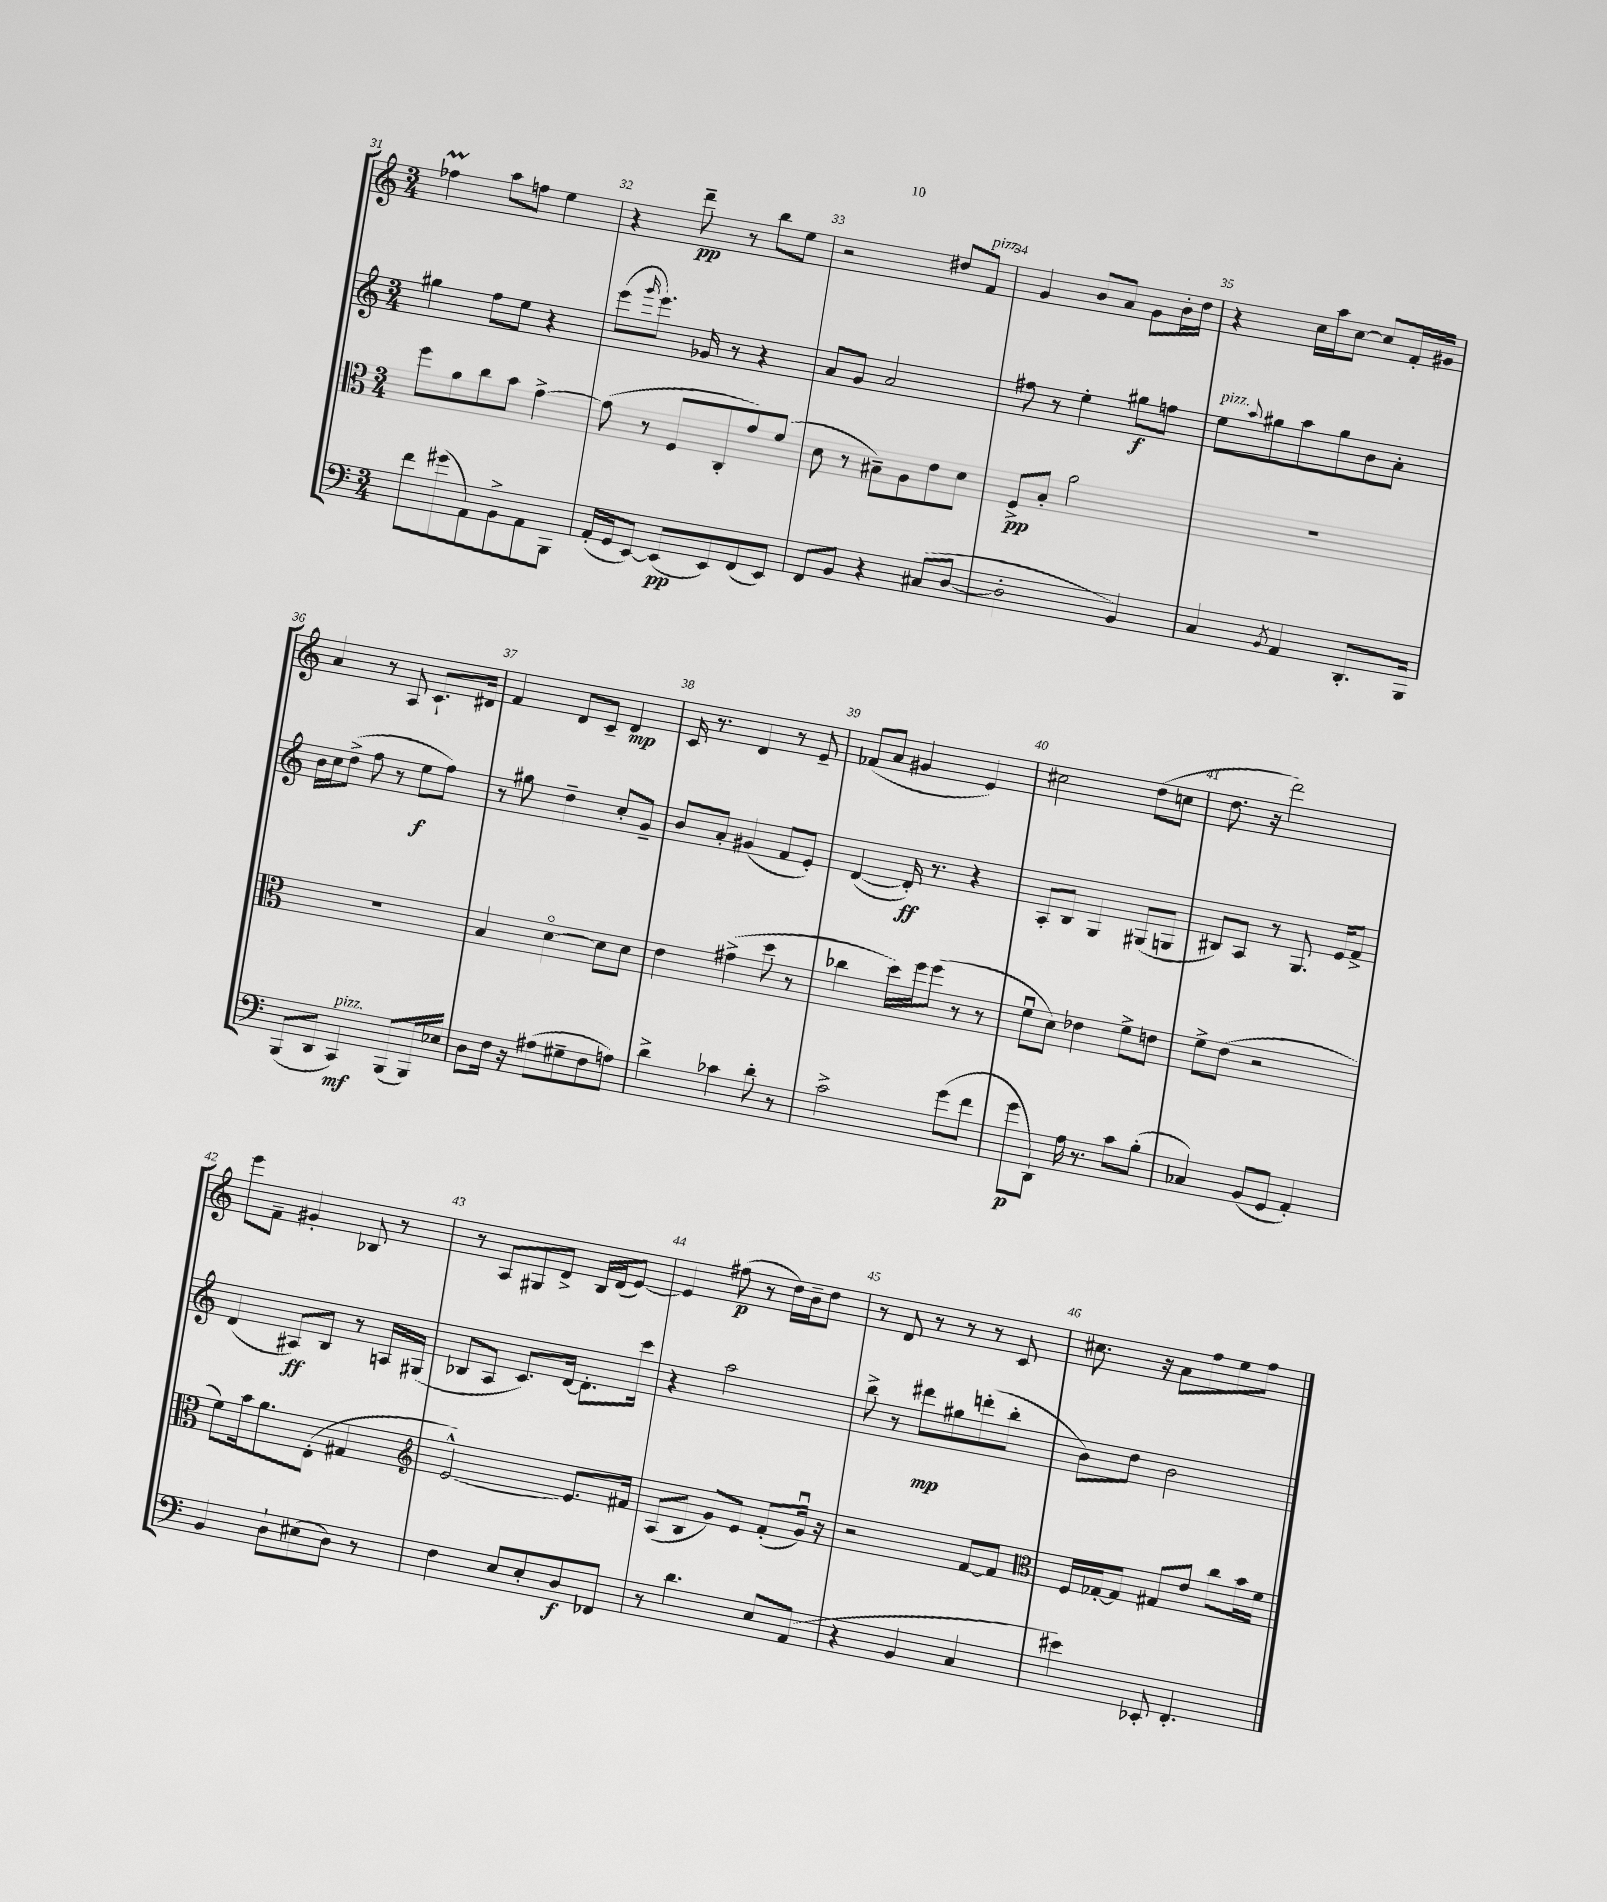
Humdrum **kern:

**kern	**kern	**kern	**kern
*staff4	*staff3	*staff2	*staff1
*clefF4	*clefC3	*clefG2	*clefG2
*k[]	*k[]	*k[]	*k[]
*M3/4	*M3/4	*M3/4	*M3/4
8f	8ff	4gg#	4ff-
(8g#	8a	.	.
8AA)	8cc	8ff	8aa
8BB^	8b	8ee	8ff
8AA	[4g^	4r	4ee
8BBB	.	.	.
=	=	=	=
(16AA'	(8g]	(8eee	4r
16GG	.	.	.
.	.	16qqggg	.
[8EE)	8r	8.eee)	.
(8EE]	8F	.	8ddd~
.	.	16g-	.
8EE)	8C'	8r	8r
(8FF	8g)	4r	8bb
8EE)	(8f	.	8ee
=	=	=	=
8FF	8d	8a	2r
8BB	8r	8g	.
4r	8B#~)	2a	.
.	8A	.	.
(8C#	8e	.	8dd#
[8D	8d	.	8f
=	=	=	=
2D']	8F^	8ff#	4g
.	8B'	8r	.
.	2a	4ee'	8b
.	.	.	8a
4BB)	.	8gg#	8g
.	.	8ff	16b'
.	.	.	16dd
=	=	=	=
4C	2.r	8ee	4r
.	.	8qqaa	.
.	.	8gg#	.
8qBB	.	.	.
4AA	.	8aa	16cc
.	.	.	16aa
.	.	8gg#	[8cc
8.DD'	.	8b	8cc]
.	.	8a'	16f'
16BBB	.	.	16g#
=	=	=	=
(8BBB	2.r	16b	4a
.	.	16cc	.
8DD	.	(8dd^	.
4CC)	.	8ff	8r
.	.	8r	8A
(8BBB	.	8ee	8.c`
16BBB)	.	8ff)	.
16E-	.	.	16d#
=	=	=	=
8D	4B	8r	4f
16F	.	8gg#	.
16r	.	.	.
(8A#	[4do	4dd~	8d
8G#~	.	.	8c~
8F	8d]	8cc'	4d
8A)	8d	8g~	.
=	=	=	=
4d^	4e	8b	16c
.	.	.	8.r
.	.	8a'	.
4c-	(4g#^	(4g#	4d
8d'	8dd	8f	8r
8r	8r	8e')	8e~
=	=	=	=
2c^	4cc-	([4d	(8f-
.	.	.	8a
.	16dd)	16d'])	4g#
.	16ff	8.r	.
.	(8ff	.	.
(8g	8r	4r	4e)
8f	8r	.	.
=	=	=	=
8g	8fu	8A'	2cc#
8DD)	8d)	8B	.
16A	4e-	4G	.
8.r	.	.	.
8c	8f^	(8G#	(8dd
(8B'	8e	8G	8cc
=	=	=	=
4C-)	8f^	8B#)	8.dd
.	(8e	8A	.
.	.	.	16r
(8BB	2r	8r	2ddd)
8GG	.	8.G	.
4AA')	.	.	.
.	.	16e	.
.	.	8f^	.
=	=	=	=
4BB	8f)	(4d	8eee
.	16b	.	8f~
.	8.a	.	.
8D`	.	8A#)	4g#'
(8E#	(8E'	8B	.
8D)	4G#	8r	8B-
8r	.	16A	8r
.	.	(16G#	.
=	=	=	=
*	*clefG2	*	*
4F	[2e^^)	8B-	8r
.	.	8A	8A
8E	.	8.c)	8G#
8E'	.	.	8d^
.	.	[16d	.
8D	8.e]	8.d']	16B
.	.	.	(16d
8FF-	.	.	[8e)
.	16f#	16ccc	.
=	=	=	=
8r	(8A	4r	4e]
4.d	8B	.	.
.	8g)	2aa	(8ff#
.	8e	.	8r
8E	(8f'	.	16dd)
.	.	.	16b~
(8AA	16gu)	.	8dd
.	16r	.	.
=	=	=	=
4r	2r	8bb^	8r
.	.	8r	8d
4BB	.	8ddd#	8r
.	.	8gg#	8r
4C	[8f	(8ddd'	8r
.	8f]	8bb'	8c
=	=	=	=
*	*clefC3	*	*
4e#)	16F	8b)	8.cc#
.	[16G-'	.	.
.	8G-]	8dd	.
.	.	.	16r
8EE-'	8G#	2b	8a
4.FF'	8e	.	8ff
.	8cc	.	8ee
.	16b	.	8ff
.	16f	.	.
==	==	==	==
*-	*-	*-	*-
